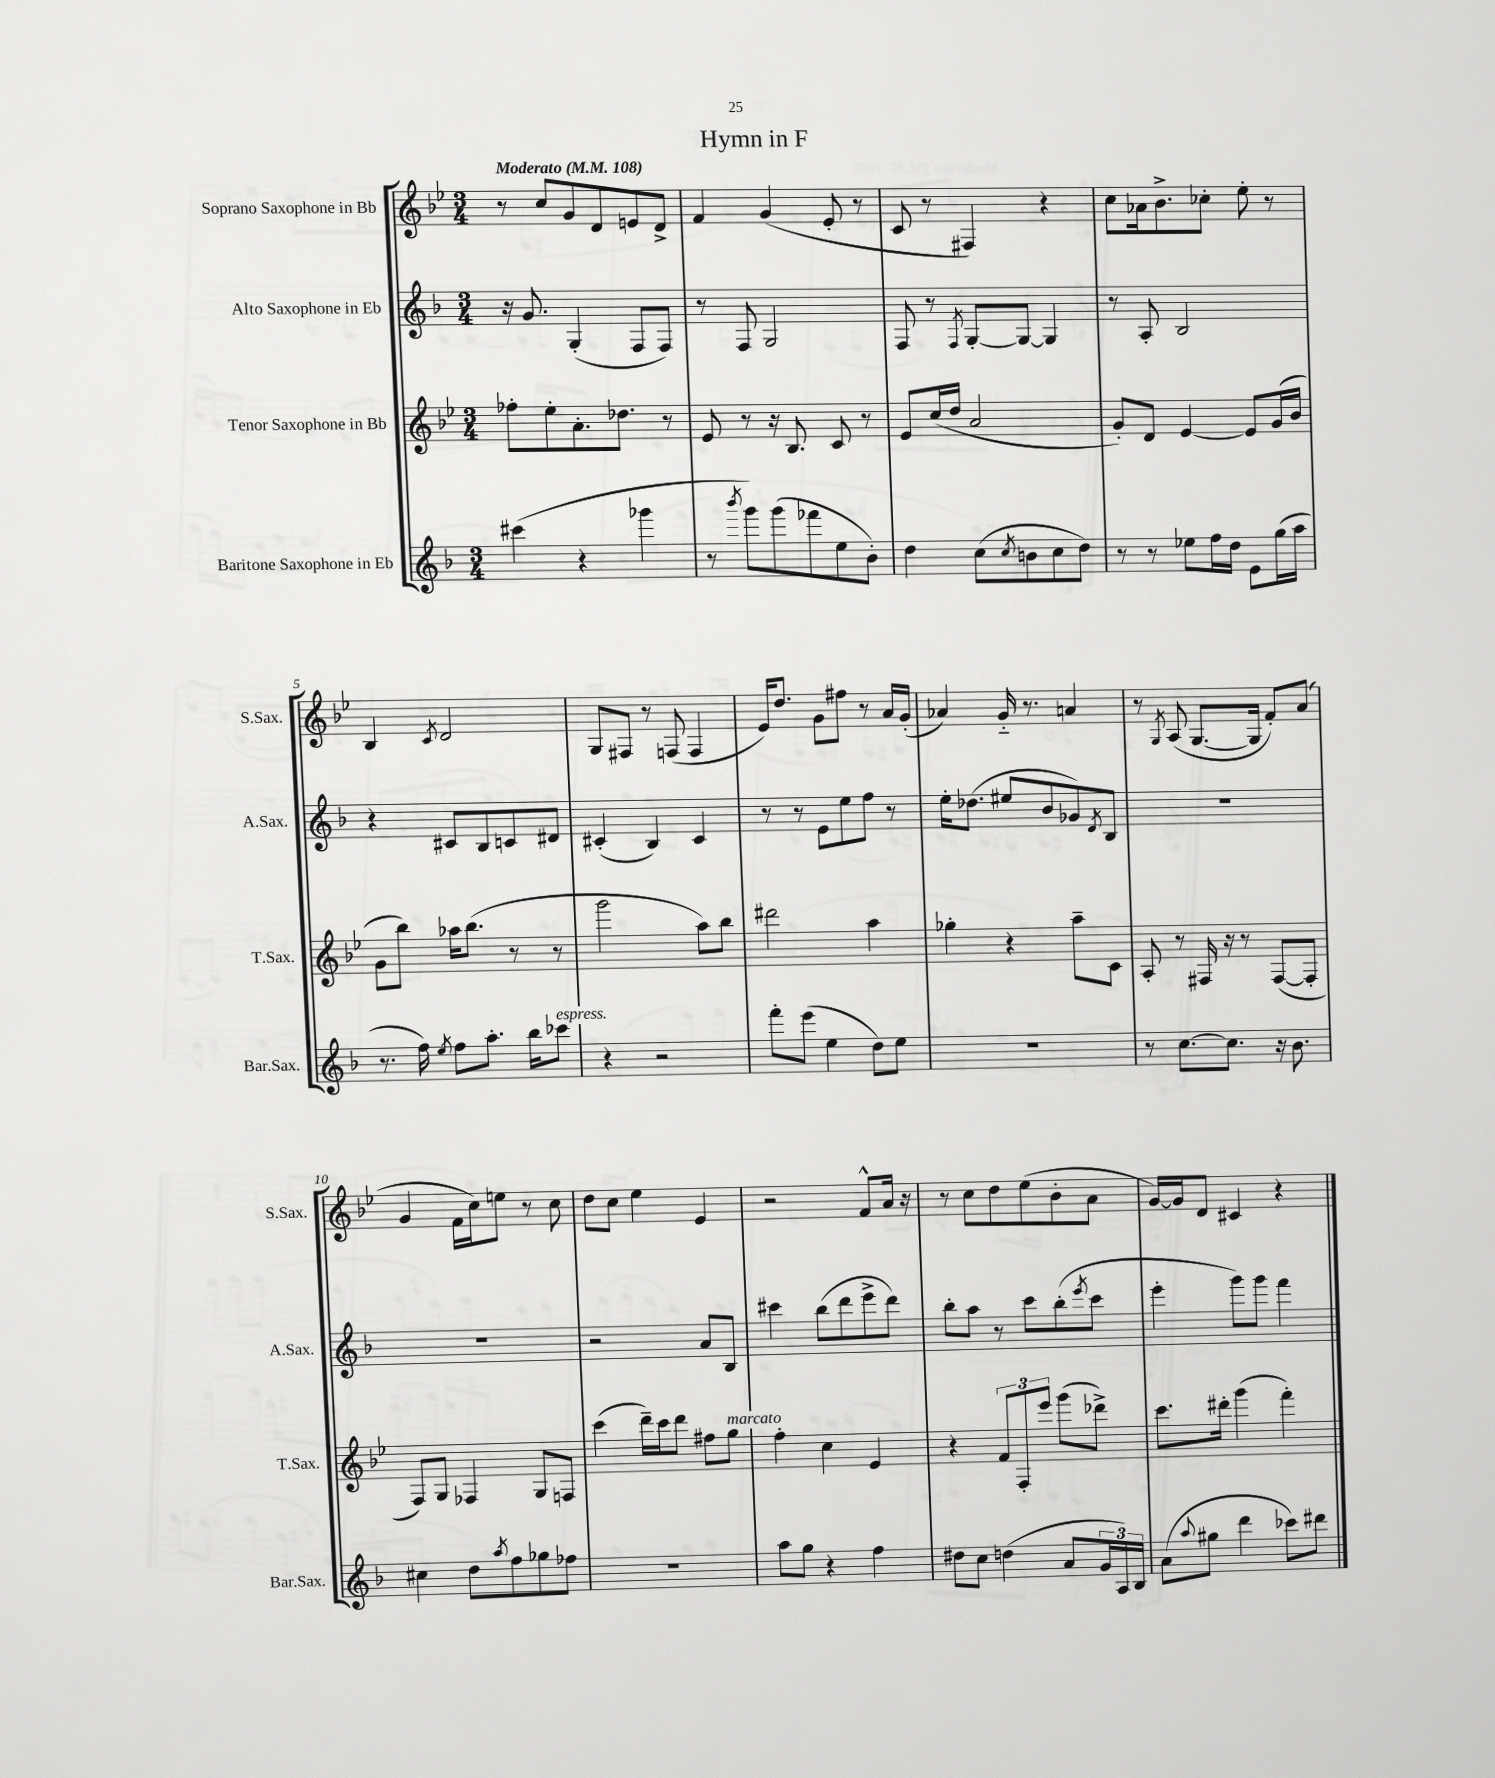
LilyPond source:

\header { title = "Hymn in F" }
<<
\new StaffGroup <<
\new Staff = "s0" \with { instrumentName = "Soprano Saxophone in Bb" shortInstrumentName = "S.Sax." } {
    \clef treble \key bes \major \numericTimeSignature \time 3/4 \tempo "Moderato" 4 = 108
    r8 c''8 g'8 d'8 e'8 d'8-> |
    f'4 g'4( ees'8-. r8 |
    c'8 r8 fis4) r4 |
    c''8 aes'16 bes'8.-> ces''8-. ees''8-. r8 |
    bes4 \acciaccatura { c'8 } d'2 |
    g8 fis8 r8 f8( f4 |
    ees'16) d''8. g'8 fis''8 r8 a'16 g'16-.( |
    aes'4) g'16-_ r8. a'4 |
    r8 \acciaccatura { g8 } a8( g8.~ g16 f'8-.) a'8( |
    g'4 f'16 c''16) e''8 r8 c''8 |
    d''8 c''8 ees''4 ees'4 |
    r2 f'8-^ a'16 r16 |
    r8 c''8 d''8 ees''8( bes'8-. a'8 |
    g'16~) g'16 d'8 cis'4 r4 \bar "|." |
}
\new Staff = "s1" \with { instrumentName = "Alto Saxophone in Eb" shortInstrumentName = "A.Sax." } {
    \clef treble \key f \major \numericTimeSignature \time 3/4
    r16 g'8. g4-.( f8 f8) |
    r8 f8 g2 |
    f8 r8 \acciaccatura { f8 } g8~-. g8~ g4 |
    r8 a8-. bes2 |
    r4 cis'8 bes8 c'8 dis'8 |
    cis'4-.( bes4) cis'4 |
    r8 r8 e'8 e''8 f''8 r8 |
    e''16-. des''8.( eis''8 bes'8 ges'8) \acciaccatura { d'8 } bes8 |
    R2. |
    R2. |
    r2 a'8 bes8 |
    cis'''4 bes''8( d'''8 e'''8-> d'''8) |
    bes''8-. a''8 r8 c'''8 bes''8-.( \acciaccatura { e'''8 } c'''8 |
    e'''4-. g'''8) g'''8 f'''4 \bar "|." |
}
\new Staff = "s2" \with { instrumentName = "Tenor Saxophone in Bb" shortInstrumentName = "T.Sax." } {
    \clef treble \key bes \major \numericTimeSignature \time 3/4
    fes''8-. ees''8-. a'8.-. des''8. r8 |
    ees'8 r8 r16 bes8. c'8 r8 |
    ees'8 c''16( d''16 a'2 |
    g'8-.) d'8 ees'4~ ees'8 g'16( bes'16 |
    g'8 bes''8) aes''16 bes''8.( r8 r8 |
    g'''2 a''8) bes''8 |
    dis'''2 a''4 |
    ges''4-. r4 a''8-- c'8 |
    a8-. r8 fis16 r16 r8 fis8~( fis8-. |
    f8) g8 fes4 g8 f8 |
    c'''4( d'''16--) c'''16 d'''8 fis''8 g''8^\markup { \italic "marcato" } |
    f''4-. c''4 ees'4 |
    r4 \tuplet 3/2 { f'8 f8-. ees'''8 } g'''8( des'''8->) |
    c'''8. dis'''16-. g'''4( f'''4-.) \bar "|." |
}
\new Staff = "s3" \with { instrumentName = "Baritone Saxophone in Eb" shortInstrumentName = "Bar.Sax." } {
    \clef treble \key f \major \numericTimeSignature \time 3/4
    cis'''4( r4 ges'''4 |
    r8 \acciaccatura { bes'''8 } g'''8) g'''8( fes'''8 e''8 bes'8-.) |
    d''4 c''8( \acciaccatura { c''8 } b'8 c''8 d''8) |
    r8 r8 ees''8 f''16 d''16 e'8 g''16( a''16 |
    r8. f''16) \acciaccatura { e''8 } f''8 a''8.-. bes''16 ces'''8^\markup { \italic "espress." } |
    r4 r2 |
    f'''8-. e'''8( e''4 d''8) e''8 |
    R2. |
    r8 c''8.~ c''8. r16 bes'8. |
    cis''4 d''8 \acciaccatura { a''8 } f''8 ges''8 fes''8 |
    R2. |
    a''8 g''8 r4 f''4 |
    dis''8 c''8 d''4( a'8 \tuplet 3/2 { g'16 a16) bes16 } |
    a'8( \appoggiatura { a''8 } gis''8 d'''4 ces'''8) dis'''8 \bar "|." |
}
>>
>>
